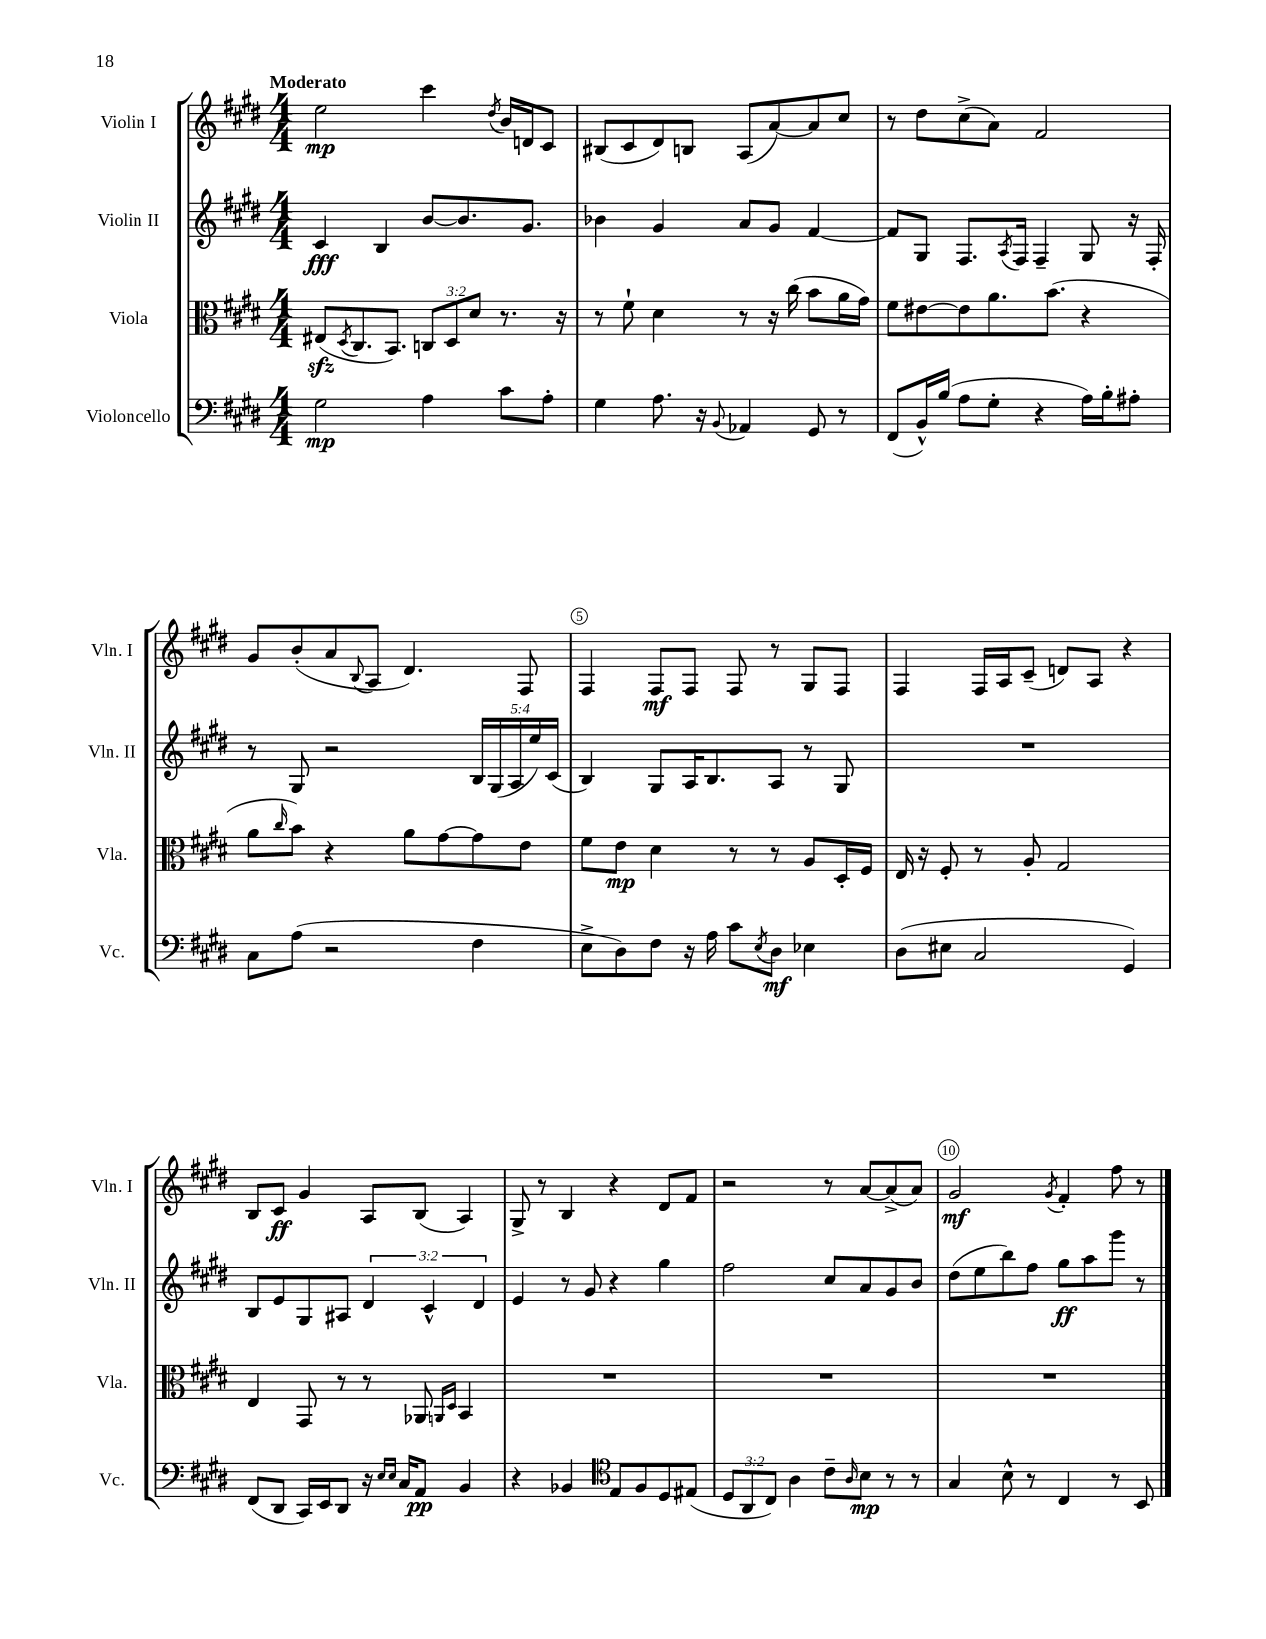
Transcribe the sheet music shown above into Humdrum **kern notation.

**kern	**kern	**kern	**kern
*staff4	*staff3	*staff2	*staff1
*clefF4	*clefC3	*clefG2	*clefG2
*k[f#c#g#d#]	*k[f#c#g#d#]	*k[f#c#g#d#]	*k[f#c#g#d#]
*M4/4	*M4/4	*M4/4	*M4/4
2G#\	(8E#/L	4c#/	2ee\
.	8qD#/	.	.
.	8.C#/	.	.
.	.	4B/	.
.	8.BB/J)	.	.
4A\	12C/L	[8b/L	4ccc#\
.	12D#/	.	.
.	.	8.b/]	.
.	12d#/J	.	.
.	.	.	8qdd#/
8c#\L	8.r	.	16b/LL
.	.	8.g#/J	16d/J
8A'\J	.	.	8c#/J
.	16r	.	.
=	=	=	=
4G#\	8r	4b-\	(8B#/L
.	8f#`\	.	8c#/
8.A\	4d#\	4g#/	8d#/)
.	.	.	8B/J
16r	.	.	.
8qqBB/	.	.	.
4AA-/	8r	8a/L	(8A/L
.	16r	8g#/J	[8a/)
.	(16cc#\	.	.
8GG#/	8b\L	[4f#/	8a/]
8r	16a\L	.	8cc#/J
.	16g#\JJ)	.	.
=	=	=	=
(8FF#/L	8f#\L	8f#/]L	8r
16BB^^/L)	[8e#\	8G#/J	8dd#\L
(16B/JJ	.	.	.
8A\L	8e#\]	8.F#/L	(8cc#^\
8G#'\J	8.a\	.	8a\J)
.	.	8qA/	.
.	.	16F#/Jk	.
4r	.	4F#~/	2f#/
.	(8.b\J	.	.
16A\LL)	4r	8G#/	.
16B'\J	.	.	.
8A#'\J	.	16r	.
.	.	16F#'/	.
=	=	=	=
8C#\L	8a\L	8r	8g#/L
.	16qqcc#/	.	.
(8A\J	8b\J)	8G#/	(8b'/
2r	4r	2r	8a/
.	.	.	8qqB/
.	.	.	8A/J
.	8a\L	.	4.d#/)
.	[8g#\	.	.
4F#\	8g#\]	20B/LL	.
.	.	(20G#/	.
.	.	20A/	.
.	8e\J	.	8F#/
.	.	20ee/)	.
.	.	(20c#/JJ	.
=	=	=	=
8E^\L	8f#\L	4B/)	4F#/
8D#\)	8e\J	.	.
8F#\J	4d#\	8G#/L	8F#/L
16r	.	16A/K	8F#/J
16A\	.	8.B/	.
8c#\L	8r	.	8F#/
8qE/	.	.	.
8D#\J	8r	8A/J	8r
4E-\	8A/L	8r	8G#/L
.	16D#'/L	8G#/	8F#/J
.	16F#/JJ	.	.
=	=	=	=
(8D#\L	16E/	1r	4F#/
.	16r	.	.
8E#\J	8F#'/	.	.
2C#/	8r	.	16F#/LL
.	.	.	16A/J
.	8A'/	.	(8c#~/J
.	2G#/	.	8d/L)
.	.	.	8A/J
4GG#/)	.	.	4r
=	=	=	=
(8FF#/L	4E/	8B/L	8B/L
8DD#/J	.	8e/	8c#/J
16CC#/LL)	8GG#/	8G#/	4g#/
16EE/J	.	.	.
8DD#/J	8r	8A#/J	.
16r	8r	6d#/	8A/L
16qqE/LL	.	.	.
16qqE/JJ	.	.	.
16C#/LK	.	.	.
8AA/J	8AA-/	.	(8B/J
.	.	6c#^^/	.
.	16qqAA/LL	.	.
.	16qqD#/JJ	.	.
4BB/	4BB/	.	4A/)
.	.	6d#/	.
=	=	=	=
4r	1r	4e/	8G#^/
.	.	.	8r
4BB-/	.	8r	4B/
.	.	8g#/	.
*clefC4	*	*	*
8E/L	.	4r	4r
8F#/	.	.	.
8D#/	.	4gg#\	8d#/L
(8E#/J	.	.	8f#/J
=	=	=	=
12D#/L	1r	2ff#\	2r
12AA/	.	.	.
12C#/J)	.	.	.
4A\	.	.	.
8c#~\L	.	8cc#/L	8r
16qqA/	.	.	.
8B\J	.	8a/	[8a/L
8r	.	8g#/	(8a^/]
8r	.	8b/J	8a/J)
=	=	=	=
4G#/	1r	(8dd#\L	2g#/
.	.	8ee\	.
8B^^\	.	8bb\)	.
8r	.	8ff#\J	.
.	.	.	8qg#/
4C#/	.	8gg#\L	4f#'/
.	.	8aa\	.
8r	.	8ggg#\J	8ff#\
8BB/	.	8r	8r
==	==	==	==
*-	*-	*-	*-
